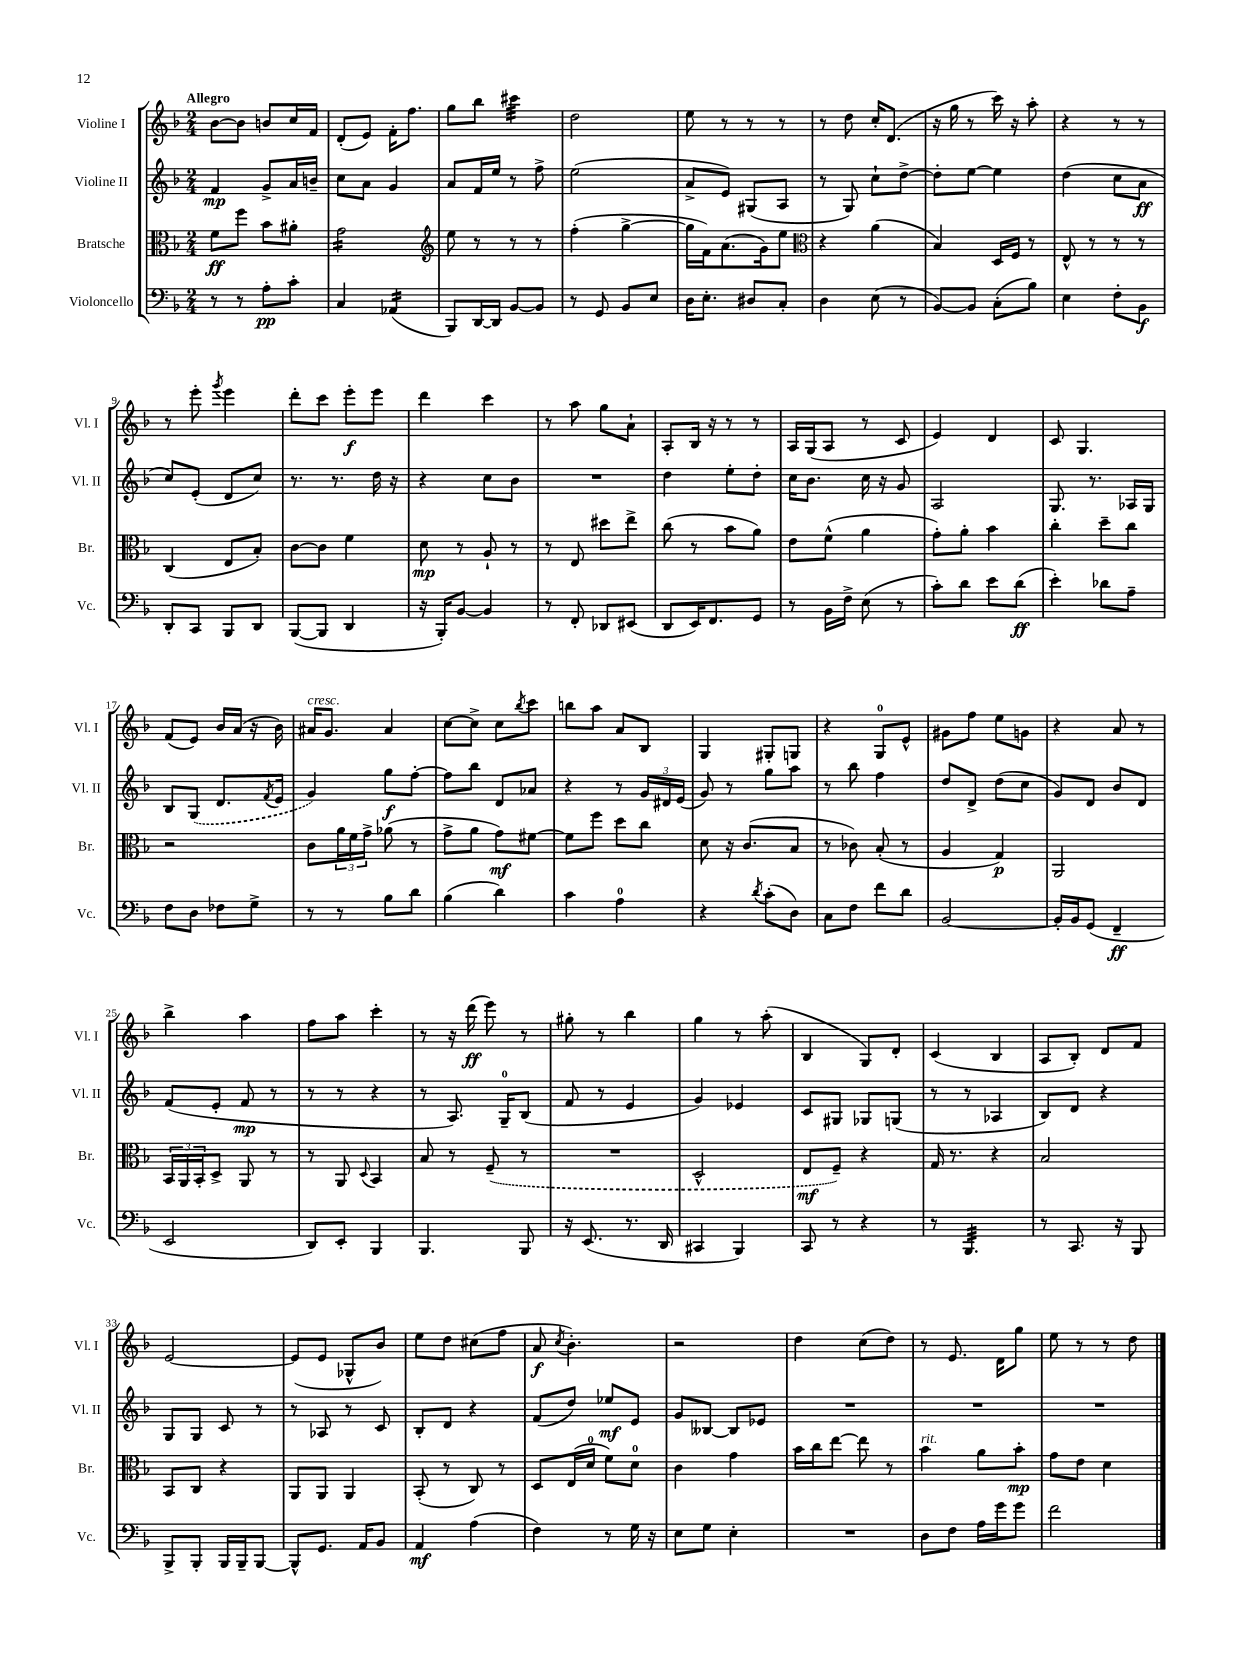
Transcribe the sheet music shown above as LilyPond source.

<<
\new StaffGroup <<
\new Staff = "s0" \with { instrumentName = "Violine I" shortInstrumentName = "Vl. I" } {
    \clef treble \key f \major \numericTimeSignature \time 2/4 \tempo "Allegro"
    bes'8~ bes'8 b'8 c''16 f'16 |
    d'8-.( e'8) f'16-. f''8. |
    g''8 bes''8 cis'''4:32 |
    d''2 |
    e''8 r8 r8 r8 |
    r8 d''8 c''16-. d'8.( |
    r16 g''16 r8 c'''16) r16 a''8-. |
    r4 r8 r8 |
    r8 e'''8-. \acciaccatura { g'''8 } e'''4 |
    d'''8-. c'''8 e'''8-.\f e'''8 |
    d'''4 c'''4 |
    r8 a''8 g''8 a'8-! |
    a8-. bes16 r16 r8 r8 |
    a16 g16( a8 r8 c'8 |
    e'4) d'4 |
    c'8 g4. |
    f'8( e'8) bes'16 a'16( r16 bes'16) |
    ais'16^\markup { \italic "cresc." } g'8. ais'4 |
    c''8~ c''8-> c''8 \acciaccatura { bes''8 } c'''8 |
    b''8 a''8 a'8 bes8 |
    g4 gis8-. g8 |
    r4 g8-0 e'8-^ |
    gis'8 f''8 e''8 g'8 |
    r4 a'8 r8 |
    bes''4-> a''4 |
    f''8 a''8 c'''4-. |
    r8 r16 d'''16\ff( e'''8) r8 |
    gis''8-. r8 bes''4 |
    g''4 r8 a''8-.( |
    bes4 g8) d'8-. |
    c'4( bes4 |
    a8 bes8-.) d'8 f'8 |
    e'2~ |
    e'8( e'8 ges8-^ bes'8) |
    e''8 d''8 cis''8( f''8 |
    a'8\f \acciaccatura { c''8 } bes'4.-.) |
    r2 |
    d''4 c''8( d''8) |
    r8 e'8. d'16 g''8 |
    e''8 r8 r8 d''8 \bar "|." |
}
\new Staff = "s1" \with { instrumentName = "Violine II" shortInstrumentName = "Vl. II" } {
    \clef treble \key f \major \numericTimeSignature \time 2/4
    f'4\mp g'8-> a'16 b'16-- |
    c''8 a'8 g'4 |
    a'8 f'16 e''16 r8 f''8-> |
    e''2( |
    a'8-> e'8) gis8( a8 |
    r8 g8) c''8-! d''8~-> |
    d''8-. e''8~ e''4 |
    d''4( c''8 a'8\ff |
    c''8) e'8-.( d'8 c''8) |
    r8. r8. d''16 r16 |
    r4 c''8 bes'8 |
    R2 |
    d''4 e''8-. d''8-. |
    c''16 bes'8. c''16 r16 g'8 |
    a2 |
    g8. r8. aes16 g16 |
    bes8 \once \slurDashed g8( d'8. \acciaccatura { f'8 } e'16 |
    g'4) g''8\f f''8~-. |
    f''8 bes''8 d'8 aes'8 |
    r4 r8 \tuplet 3/2 { g'16 dis'16 e'16( } |
    g'8) r8 g''8 a''8 |
    r8 bes''8 f''4 |
    d''8 d'8-> d''8( c''8 |
    g'8) d'8 bes'8 d'8 |
    f'8( e'8-. f'8\mp r8 |
    r8 r8 r4 |
    r8 a8.) g16-0-- bes8( |
    f'8 r8 e'4 |
    g'4) ees'4 |
    c'8 gis8 ges8 g8( |
    r8 r8 aes4 |
    bes8) d'8 r4 |
    g8 g8 c'8 r8 |
    r8 aes8 r8 c'8 |
    bes8-. d'8 r4 |
    f'8( d''8) ees''8\mf e'8 |
    g'8 beses8~ beses8 ees'8 |
    R2 |
    R2 |
    R2 \bar "|." |
}
\new Staff = "s2" \with { instrumentName = "Bratsche" shortInstrumentName = "Br." } {
    \clef alto \key f \major \numericTimeSignature \time 2/4
    f'8\ff f''8 bes'8 ais'8-. |
    g'2:16 |
    \clef treble e''8 r8 r8 r8 |
    f''4-.( g''4~-> |
    g''16 f'16) a'8.( g'16) e''8 |
    \clef alto r4 a'4( |
    bes4) d16 f16 r8 |
    e8-^ r8 r8 r8 |
    c4( e8 bes8-.) |
    c'8~ c'8 f'4 |
    d'8\mp r8 a8-! r8 |
    r8 e8 dis''8 e''8-> |
    c''8( r8 bes'8 a'8) |
    e'8 f'8-^( a'4 |
    g'8-.) a'8-. bes'4 |
    c''4-. d''8-- c''8 |
    r2 |
    c'8 \tuplet 3/2 { a'16 f'16 g'16-> } aes'8( r8 |
    g'8-> a'8 g'8\mf) fis'8~ |
    fis'8 f''8 d''8 c''8 |
    d'8 r16 c'8.( bes8 |
    r8 ces'8) bes8-.( r8 |
    a4 g4\p) |
    a,2 |
    \tuplet 3/2 { bes,16 a,16 bes,16-. } d8-> a,8 r8 |
    r8 a,8 \appoggiatura { d8 } bes,4 |
    bes8 r8 \once \slurDashed f8--( r8 |
    R2 |
    d2-^ |
    e8\mf f8--) r4 |
    g16 r8. r4 |
    bes2 |
    bes,8 c8 r4 |
    a,8 a,8 a,4 |
    bes,8-.( r8 c8) r8 |
    d8 e16( d'16-0 f'8) d'8-0 |
    c'4 g'4 |
    bes'16 c''16 e''8~ e''8 r8 |
    bes'4^\markup { \italic "rit." } a'8 bes'8-.\mp |
    g'8 e'8 d'4 \bar "|." |
}
\new Staff = "s3" \with { instrumentName = "Violoncello" shortInstrumentName = "Vc." } {
    \clef bass \key f \major \numericTimeSignature \time 2/4
    r8 r8 a8-.\pp c'8-. |
    c4 aes,4:16( |
    bes,,8) d,16~ d,16 bes,8~ bes,8 |
    r8 g,8 bes,8 e8 |
    d16 e8.-. dis8 c8-. |
    d4 e8( r8 |
    bes,8~) bes,8 c8-.( bes8) |
    e4 f8-. bes,8\f |
    d,8-. c,8 bes,,8 d,8 |
    bes,,8~( bes,,8 d,4 |
    r16 bes,,16-.) bes,8~ bes,4 |
    r8 f,8-. des,8 eis,8( |
    d,8 e,16) f,8. g,8 |
    r8 bes,16 f16-> e8( r8 |
    c'8-.) d'8 e'8 d'8\ff( |
    e'4-.) des'8 a8-- |
    f8 d8 fes8 g8-> |
    r8 r8 bes8 d'8 |
    bes4( d'4) |
    c'4 a4-0 |
    r4 \acciaccatura { d'8 } c'8-.( d8) |
    c8 f8 f'8 d'8 |
    bes,2~ |
    bes,16-. bes,16 g,8( f,4--\ff |
    e,2 |
    d,8) e,8-. bes,,4 |
    bes,,4. bes,,8 |
    r16 e,8.( r8. d,16 |
    cis,4 bes,,4) |
    c,8 r8 r4 |
    r8 bes,,4.:32 |
    r8 c,8. r16 bes,,8 |
    bes,,8-> bes,,8-. bes,,16 bes,,16-- bes,,8~ |
    bes,,8-^ g,8. a,16 bes,8 |
    a,4\mf a4( |
    f4) r8 g16 r16 |
    e8 g8 e4-. |
    R2 |
    d8 f8 a16 g'16 g'8 |
    f'2 \bar "|." |
}
>>
>>
